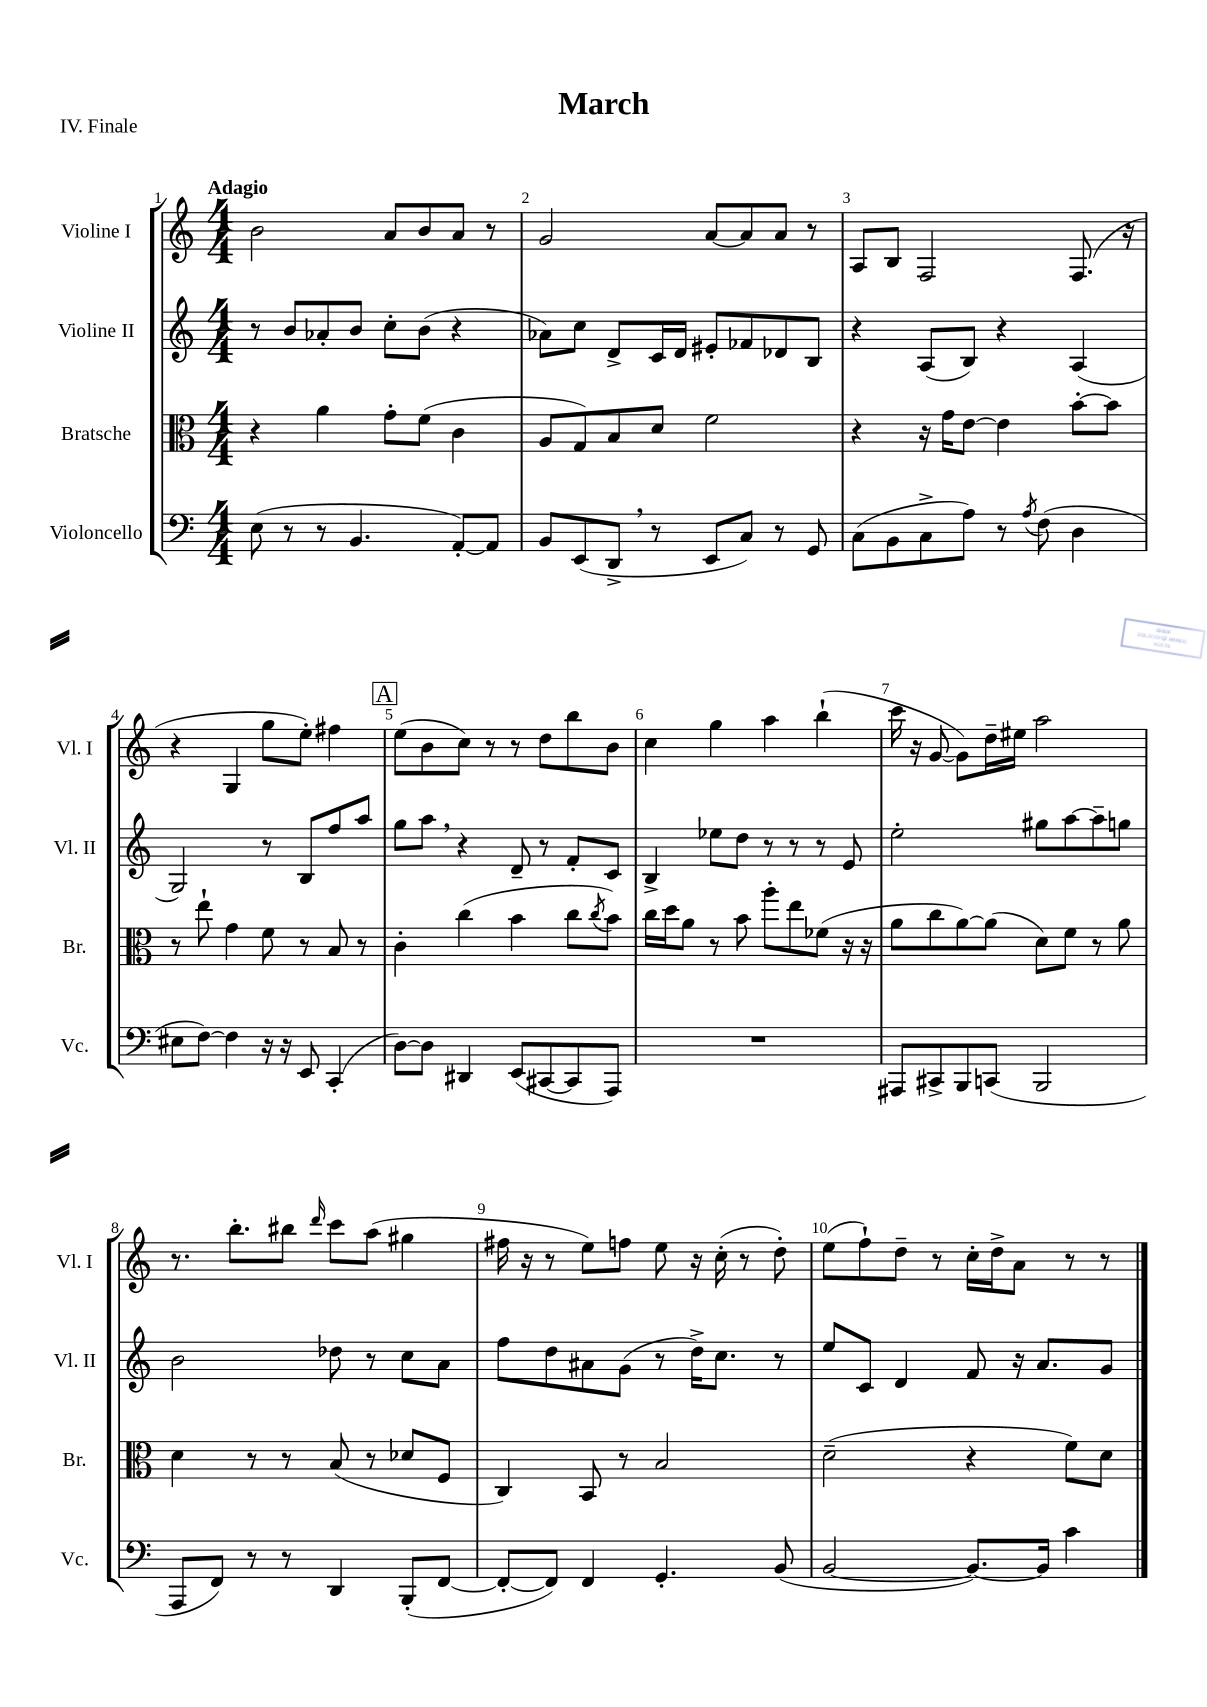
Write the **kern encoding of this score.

**kern	**kern	**kern	**kern
*staff4	*staff3	*staff2	*staff1
*clefF4	*clefC3	*clefG2	*clefG2
*k[]	*k[]	*k[]	*k[]
*M4/4	*M4/4	*M4/4	*M4/4
(8E\	4r	8r	2b\
8r	.	8b/L	.
8r	4a\	8a-'/	.
4.BB/	.	8b/J	.
.	8g'\L	8cc'\L	8a/L
.	(8f\J	(8b\J	8b/
[8AA'/L)	4c\	4r	8a/J
8AA/]J	.	.	8r
=	=	=	=
8BB/L	8A/L	8a-\L)	2g/
(8EE/	8G/)	8cc\J	.
8DD^/J	8B/	8d^/L	.
8r	8d/J	16c/L	.
.	.	16d/JJ	.
8EE/L	2f\	8e#'/L	[8a/L
8C/J)	.	8f-/	8a/]
8r	.	8d-/	8a/J
8GG/	.	8B/J	8r
=	=	=	=
(8C\L	4r	4r	8A/L
8BB\	.	.	8B/J
8C^\	16r	(8A/L	2F/
.	16g\LK	.	.
8A\J)	[8e\J	8B/J)	.
8r	4e\]	4r	.
8qA/	.	.	.
(8F\	.	.	.
4D\	[8b'\L	(4A/	(8.F/
.	8b\]J	.	.
.	.	.	16r
=	=	=	=
8E#\L	8r	2G/)	4r
[8F\J)	8ee`\	.	.
4F\]	4g\	.	4G/
16r	8f\	8r	8gg\L
16r	.	.	.
8EE/	8r	8B/L	8ee'\J)
(4CC'/	8B/	8ff/	4ff#\
.	8r	8aa/J	.
=	=	=	=
[8D\L)	4c'\	8gg\L	(8ee\L
8D\]J	.	8aa\J	8b\
4DD#/	(4cc\	4r	8cc\J)
.	.	.	8r
(8EE/L	4b\	8d~/	8r
[8CC#/	.	8r	8dd\L
8CC#/]	8cc\L	8f'/L	8bb\
.	8qcc/	.	.
8AAA/J)	8b\J)	8c/J	8b\J
=	=	=	=
1r	16cc\LL	4B^/	4cc\
.	16dd\J	.	.
.	8a\J	.	.
.	8r	8ee-\L	4gg\
.	8b\	8dd\J	.
.	8aa'\L	8r	4aa\
.	8ee\	8r	.
.	(8f-\J	8r	(4bb`\
.	16r	8e/	.
.	16r	.	.
=	=	=	=
8AAA#/L	8a\L	2ee'\	16ccc\
.	.	.	16r
8CC#^/	8cc\	.	[8g/
8BBB/	[8a\)	.	8g\]L)
(8CC/J	(8a\]J	.	16dd~\L
.	.	.	16ee#\JJ
2BBB/	8d\L)	8gg#\L	2aa\
.	8f\J	[8aa\	.
.	8r	8aa~\]	.
.	8a\	8gg\J	.
=	=	=	=
8AAA/L	4d\	2b\	8.r
8FF/J)	.	.	.
.	.	.	8.bb'\L
8r	8r	.	.
8r	8r	.	8bb#\J
.	.	.	16qqddd/
4DD/	(8B/	8dd-\	8ccc\L
.	8r	8r	(8aa\J
(8BBB'/L	8d-/L	8cc\L	4gg#\
[8FF/J	8F/J	8a\J	.
=	=	=	=
8FF'/_L	4C/)	8ff\L	16ff#\
.	.	.	16r
8FF/]J)	.	8dd\	8r
4FF/	8BB/	8a#\	8ee\L)
.	8r	(8g\J	8ff\J
4.GG'/	2B/	8r	8ee\
.	.	16dd^\LK)	16r
.	.	8.cc\J	(16cc'\
.	.	.	8r
(8BB/	.	8r	8dd'\)
=	=	=	=
[2BB/	(2d~\	8ee/L	(8ee\L
.	.	8c/J	8ff`\)
.	.	4d/	8dd~\J
.	.	.	8r
8.BB/_L)	4r	8f/	16cc'\LL
.	.	.	16dd^\J
.	.	16r	8a\J
16BB/]Jk	.	8.a/L	.
4c\	8f\L)	.	8r
.	8d\J	8g/J	8r
==	==	==	==
*-	*-	*-	*-
